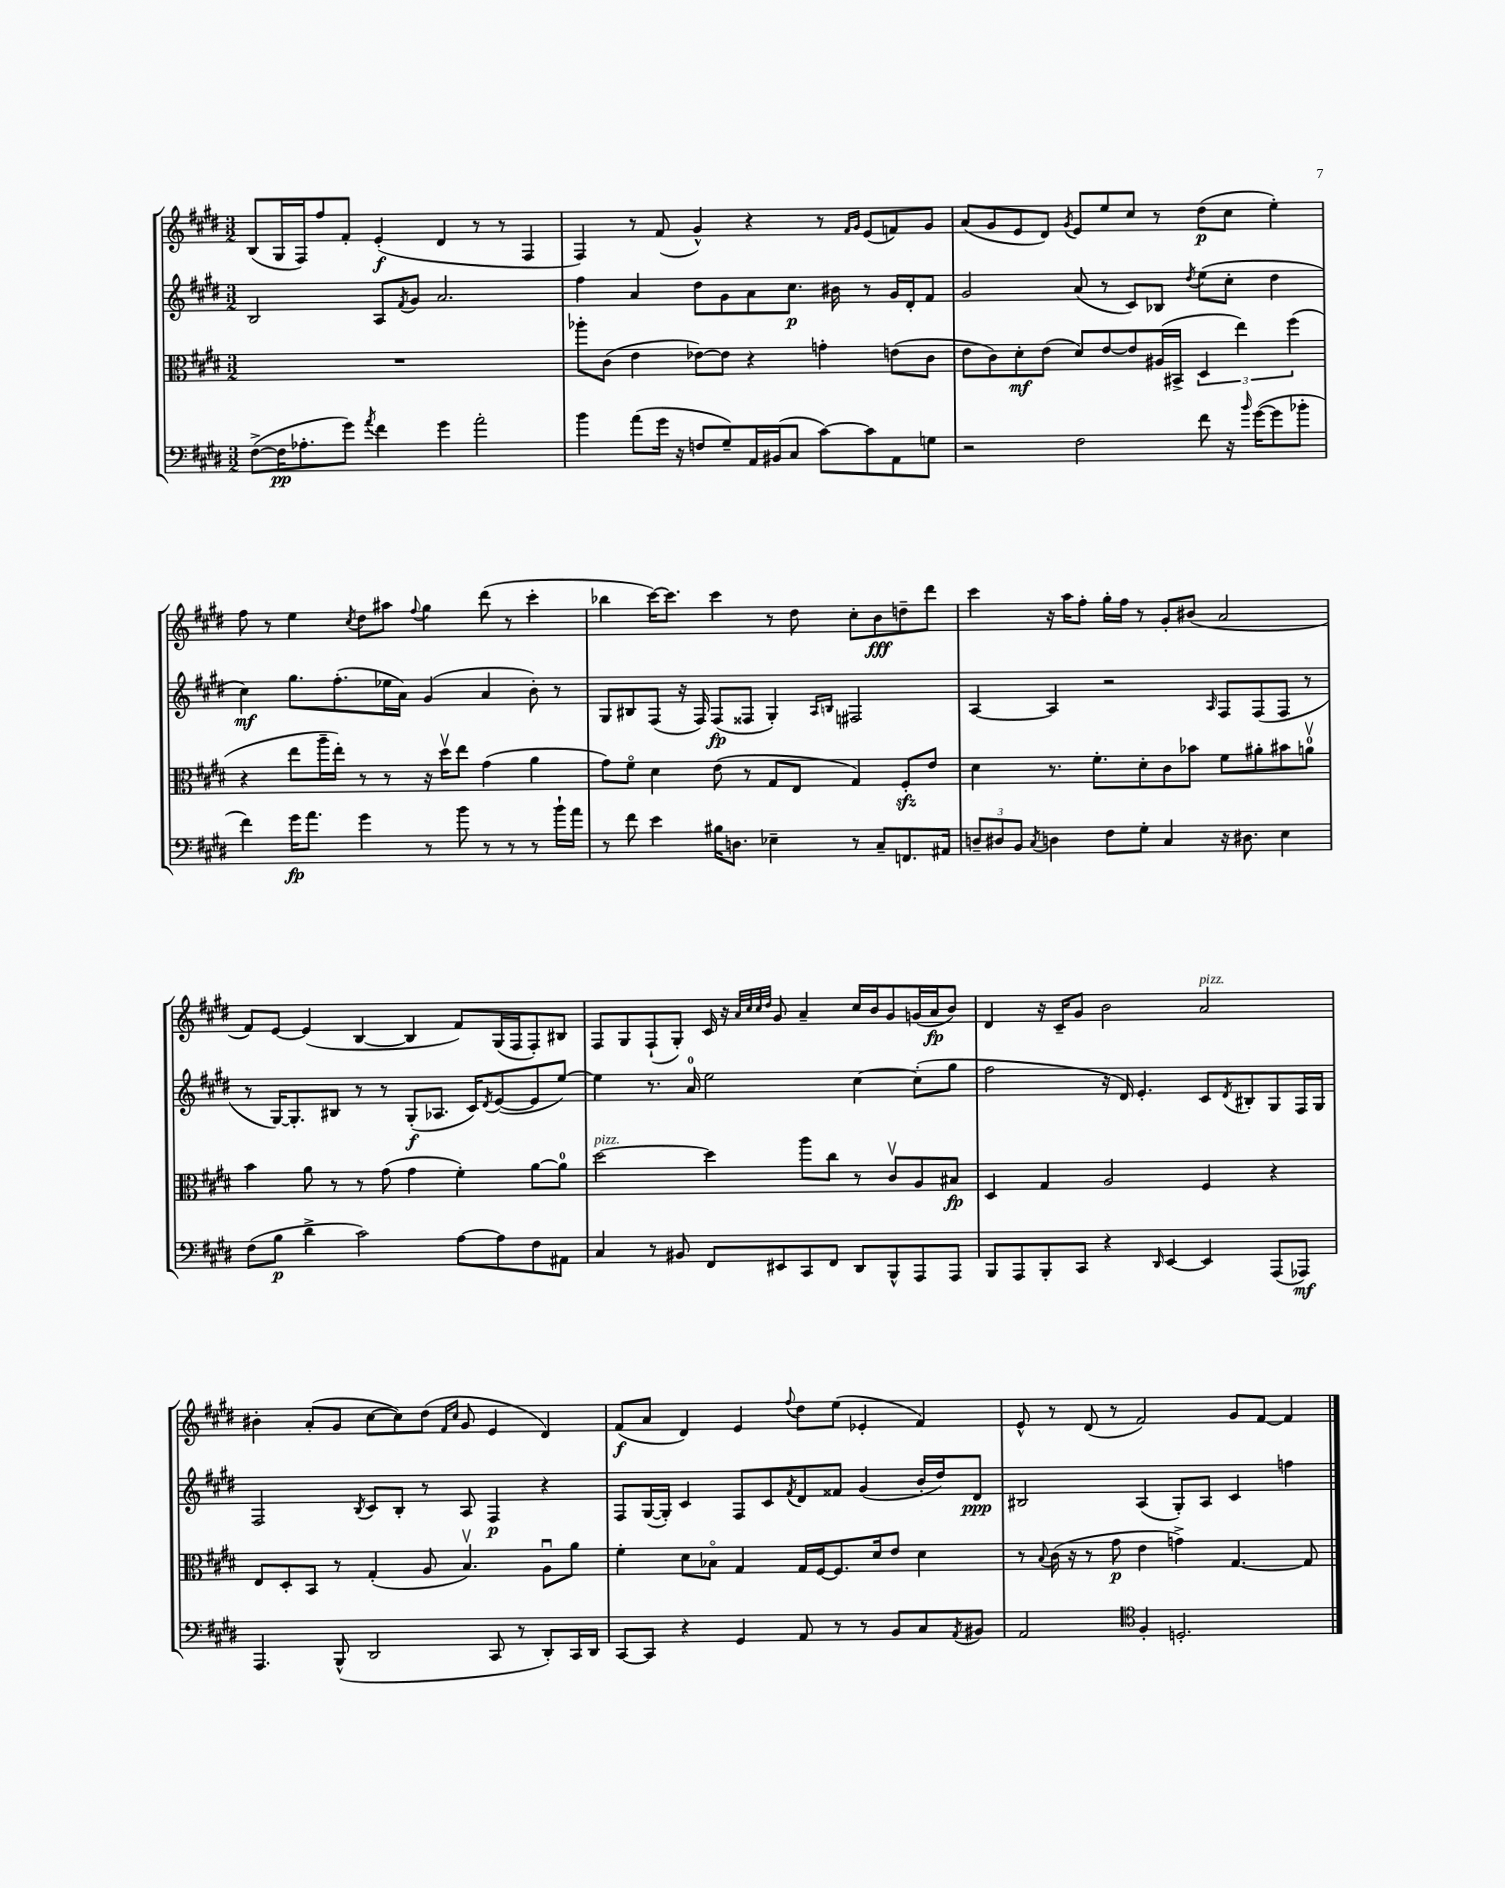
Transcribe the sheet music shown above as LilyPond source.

<<
\new StaffGroup <<
\new Staff = "s0" {
    \clef treble \key e \major \numericTimeSignature \time 3/2
    b8( gis16 fis16) fis''8 fis'8-. e'4-.\f( dis'4 r8 r8 fis4 |
    fis4) r8 fis'8( gis'4-^) r4 r8 \grace { fis'16 gis'16 } e'8( f'8) gis'8 |
    a'8( gis'8 e'8 dis'8) \acciaccatura { gis'8 } e'8 e''8 cis''8 r8 dis''8\p( cis''8 e''4-.) |
    fis''8 r8 e''4 \acciaccatura { cis''8 } dis''8 ais''8 \appoggiatura { fis''8 } gis''4 dis'''8( r8 cis'''4-. |
    bes''4 cis'''16~) cis'''8. cis'''4 r8 dis''8 cis''8-. b'8\fff d''8-- dis'''8 |
    cis'''4 r16 a''16 fis''8-. gis''16-. fis''16 r8 gis'8-. bis'8( a'2 |
    fis'8) e'8~ e'4( b4~ b4 fis'8) gis16( fis16 fis8-.) bis8 |
    fis8 gis8 fis8-!( gis8-.) cis'16 r16 \grace { a'32 cis''32 cis''32 dis''32 } gis'8 a'4-- cis''16 b'16 gis'8 g'16( a'16\fp b'8) |
    dis'4 r16 cis'16-- gis'8 b'2 a'2^\markup { \italic "pizz." } |
    bis'4-. a'8-.( gis'8 cis''8~ cis''8) dis''8( \grace { fis'16 cis''16 } gis'8 e'4 dis'4) |
    fis'8\f( a'8 dis'4) e'4 \appoggiatura { fis''8 } dis''8 e''8( ees'4-. fis'4) |
    e'8-^ r8 dis'8( r8 fis'2) gis'8 fis'8~ fis'4 \bar "|." |
}
\new Staff = "s1" {
    \clef treble \key e \major \numericTimeSignature \time 3/2
    b2 a8 \acciaccatura { fis'8 } gis'8 a'2. |
    fis''4 a'4 dis''8 gis'8 a'8 cis''8.\p bis'16 r8 gis'16 dis'16-. fis'8 |
    gis'2 a'8( r8 cis'8) bes8 \acciaccatura { dis''8 } e''8( cis''8-. dis''4 |
    cis''4\mf) gis''8. fis''8.-.( ees''16 a'16) gis'4( a'4 b'8-.) r8 |
    gis8 bis8 fis8( r16 fis16) fis8\fp( fisis8 gis4-.) \grace { a16 b16 } fis2 |
    a4~ a4 r2 \grace { a16 } fis8 fis8( fis8 r8 |
    r8 gis16~) gis8.-. bis8 r8 r8 gis8-.\f( aes8. cis'16) \acciaccatura { dis'8 } e'8~( e'8 e''8~) |
    e''4 r8. a'16-0 e''2 cis''4~ cis''8-.( gis''8 |
    fis''2 r16 dis'16) e'4.-. cis'8 \acciaccatura { dis'8 } bis8-. gis8 fis16 gis16 |
    fis2 \acciaccatura { b8 } cis'8 b8-. r8 a8 fis4\p r4 |
    fis8 gis16~( gis16-.) cis'4 fis8 cis'8 \acciaccatura { fis'8 } dis'8 fisis'8 gis'4( b'16-. dis''16) dis'8\ppp |
    bis2 a4( gis8-.) a8 cis'4 f''4 \bar "|." |
}
\new Staff = "s2" {
    \clef alto \key e \major \numericTimeSignature \time 3/2
    R1. |
    aes''8-. cis'8( e'4 ees'8~) ees'8 r4 g'4-. e'8( cis'8 |
    e'8 cis'8) dis'8-.\mf e'8( dis'8) e'8~ e'8 ais16( bis,16-> \tuplet 3/2 { dis4 e''4) fis''4( } |
    r4 e''8 a''16-- e''16-.) r8 r8 r16 dis''16\upbow e''8 gis'4( a'4 |
    gis'8) fis'8\flageolet dis'4 e'8( r8 gis8 e8 gis4) fis8-.\sfz e'8 |
    dis'4 r8. fis'8.-. dis'8-. cis'8 bes'8 fis'8 ais'8-. bis'8 a'8-0\upbow |
    b'4 a'8 r8 r8 gis'8( gis'4 fis'4-.) a'8~ a'8-0 |
    dis''2~^\markup { \italic "pizz." } dis''4 a''8 cis''8 r8 cis'8\upbow a8 bis8\fp |
    dis4 gis4 a2 fis4 r4 |
    e8 dis8-. b,8 r8 gis4-.( a8 b4.\upbow) a8\downbow a'8 |
    fis'4-. dis'8 bes8\flageolet gis4 gis16 fis16~ fis8. dis'16 e'8 dis'4 |
    r8 \appoggiatura { b8 } cis'16( r16 r8 gis'8\p e'4 g'4->) gis4.~ gis8 \bar "|." |
}
\new Staff = "s3" {
    \clef bass \key e \major \numericTimeSignature \time 3/2
    fis8~->( fis16\pp aes8.-. gis'8) \acciaccatura { a'8 } fis'4 gis'4 a'2-. |
    b'4 a'8( gis'16 r16 f8 gis8--) a,16 bis,16( cis8 cis'8~) cis'8 a,8 g8 |
    r2 fis2 fis'8 r16 \grace { b'16 } gis'16~( gis'8 bes'8-. |
    fis'4) gis'16\fp a'8. gis'4 r8 b'8 r8 r8 r8 b'16-! a'16 |
    r8 fis'8 e'4 bis16 d8. ees4-- r8 cis8-- f,8. ais,16 |
    \tuplet 3/2 { d8-- dis8 b,8 } \acciaccatura { cis8 } d4 fis8 gis8-. cis4 r16 dis8. e4 |
    fis8( b8\p dis'4-> cis'2) a8~ a8 fis8 ais,8 |
    cis4 r8 bis,8 fis,8 eis,8 cis,8 fis,8 dis,8 b,,8-^ a,,8 a,,8 |
    b,,8 a,,8 b,,8-. cis,8 r4 \grace { dis,16 } e,4~ e,4 a,,8( aes,,8\mf) |
    a,,4. b,,8-^( dis,2 cis,8 r8 dis,8-.) cis,16 dis,16 |
    cis,8~ cis,8 r4 gis,4 a,8 r8 r8 b,8 cis8 \acciaccatura { a,8 } bis,8 |
    a,2 \clef tenor fis4-. d2.-. \bar "|." |
}
>>
>>
\layout { \context { \Score \remove "Bar_number_engraver" } }
